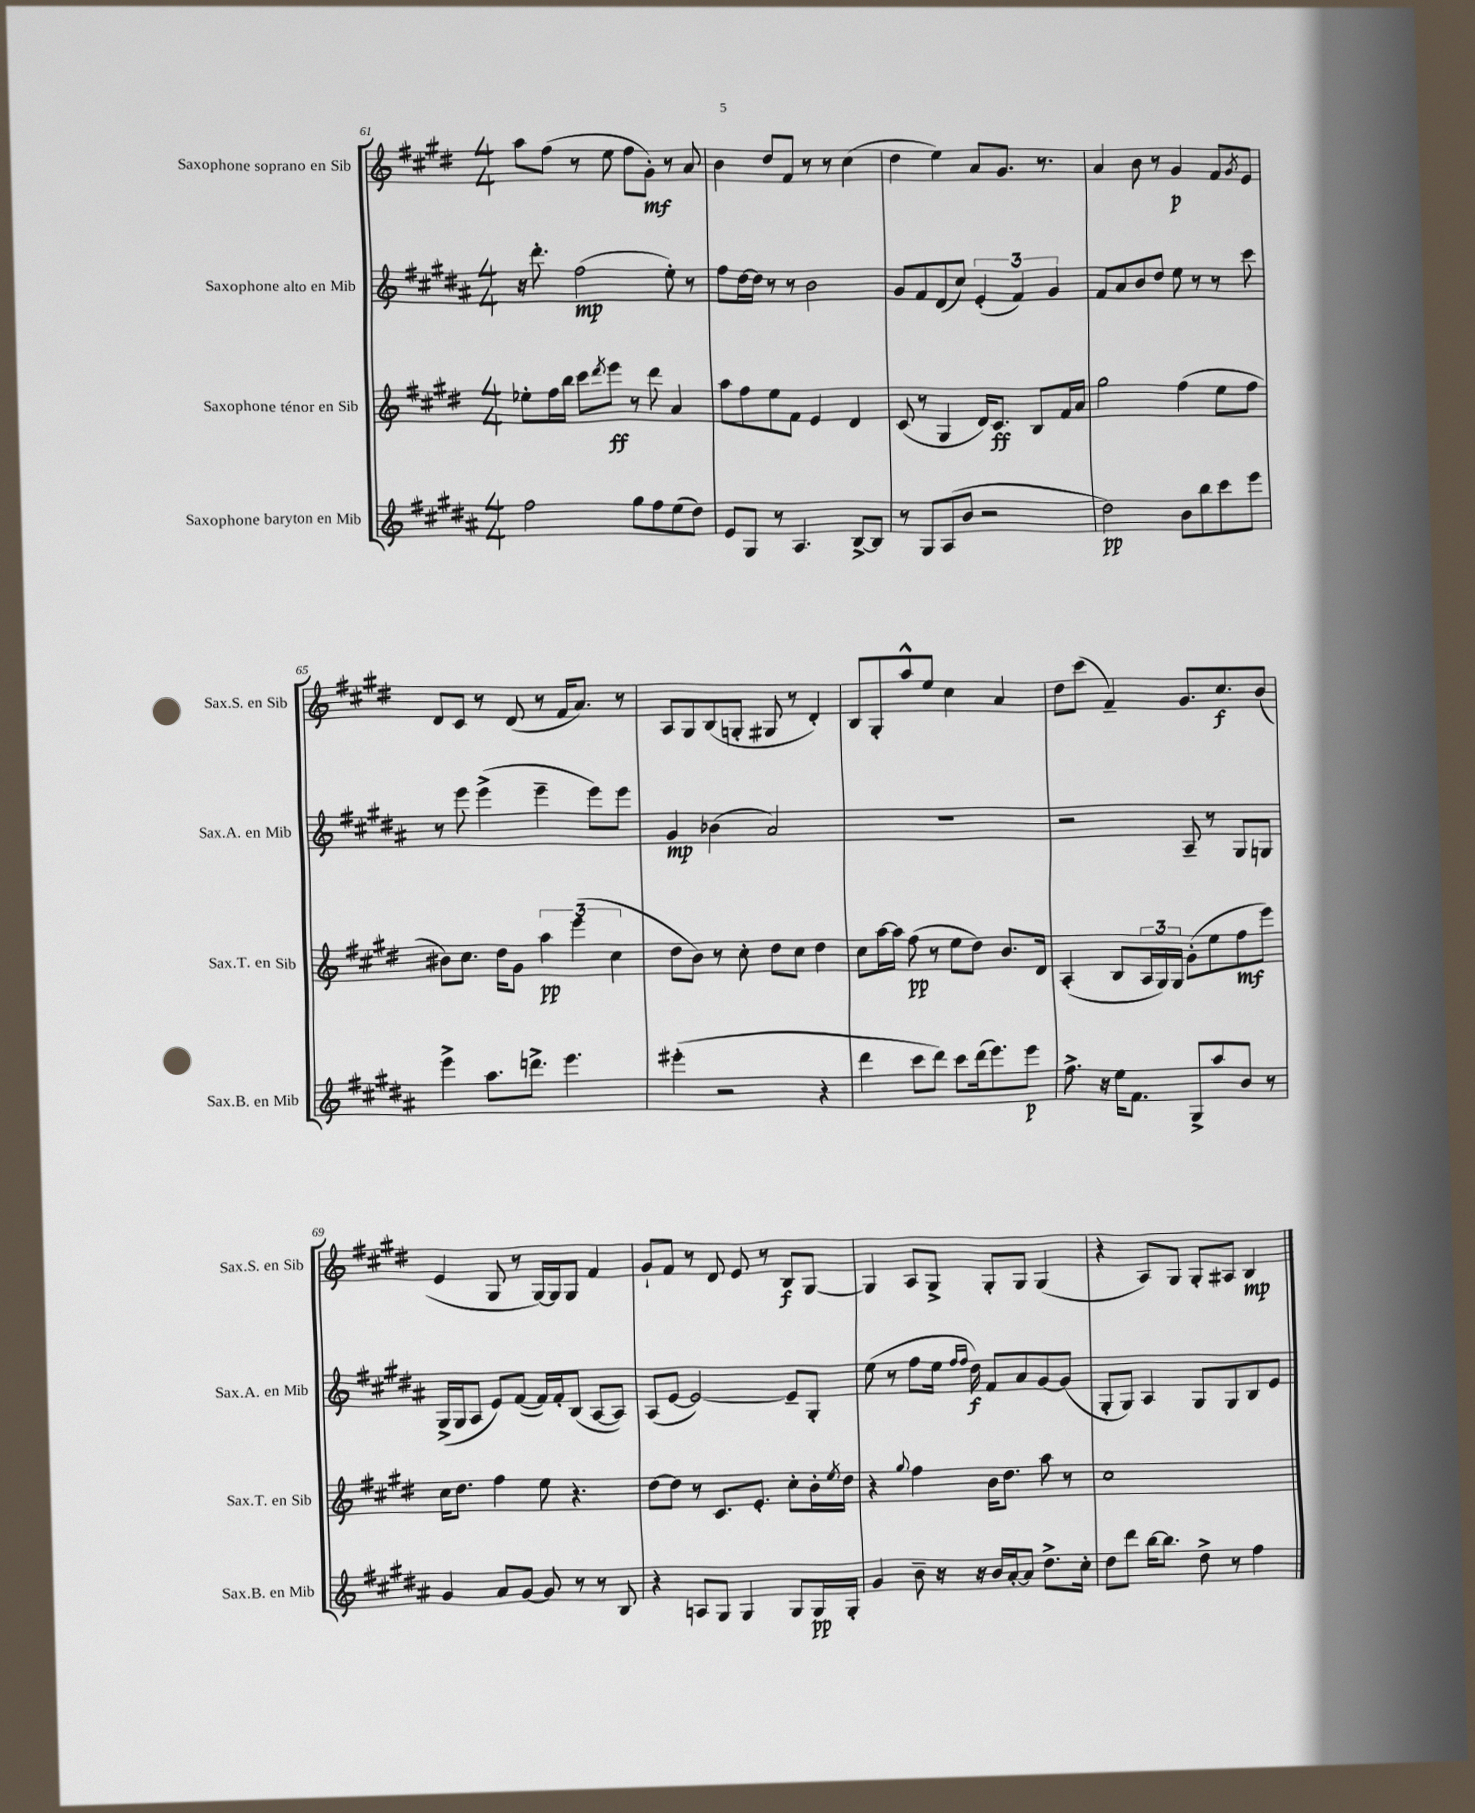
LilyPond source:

<<
\new StaffGroup <<
\new Staff = "s0" \with { instrumentName = "Saxophone soprano en Sib" shortInstrumentName = "Sax.S. en Sib" } {
    \clef treble \key e \major \numericTimeSignature \time 4/4
    a''8 fis''8( r8 e''8 fis''8 gis'8-.\mf) r8 a'8 |
    b'4 dis''8 fis'8 r8 r8 cis''4( |
    dis''4 e''4) a'8 gis'8. r8. |
    a'4 b'8 r8 gis'4\p fis'8 \acciaccatura { gis'8 } e'8 |
    dis'8 cis'8 r8 dis'8( r8 fis'16 a'8.) r8 |
    a8 gis8 b8( g8-. gis8 r8 dis'4-.) |
    b8 gis8-. a''8-^ e''8 cis''4 a'4 |
    dis''8 cis'''8( fis'4--) gis'8. cis''8.\f b'8( |
    e'4 gis8 r8 gis16~) gis16 gis8 fis'4 |
    gis'8-! fis'8 r8 dis'8 e'8 r8 b8\f gis8~ |
    gis4 a8 gis8-> gis8-. gis8 gis4( |
    r4 a8) gis8 gis8-. ais8 b4\mp \bar "|." |
}
\new Staff = "s1" \with { instrumentName = "Saxophone alto en Mib" shortInstrumentName = "Sax.A. en Mib" } {
    \clef treble \key b \major \numericTimeSignature \time 4/4
    r16 dis'''8.-. fis''2\mp( e''8-.) r8 |
    fis''8 dis''16~ dis''16 r8 r8 b'2 |
    gis'8 fis'8 dis'8( cis''8) \tuplet 3/2 { e'4-.( fis'4) gis'4 } |
    fis'8 ais'8 b'8 dis''8 e''8 r8 r8 cis'''8 |
    r8 e'''8 e'''4->( e'''4-- e'''8) e'''8 |
    gis'4\mp bes'4( ais'2) |
    R1 |
    r2 ais8-- r8 gis8 g8 |
    gis16->( gis16 ais8 e'8) fis'8~( fis'16) fis'16-. b8( ais8~ ais8) |
    ais8( e'8~ e'2~) e'8-- gis8-. |
    e''8( r8 fis''8 e''16 \grace { fis''16 fis''16 } dis''16\f) fis'8 ais'8 gis'8~ gis'8( |
    gis8-. gis8) ais4 gis8 gis8 b8 e'8 \bar "|." |
}
\new Staff = "s2" \with { instrumentName = "Saxophone ténor en Sib" shortInstrumentName = "Sax.T. en Sib" } {
    \clef treble \key e \major \numericTimeSignature \time 4/4
    ees''8-. fis''16 b''16 cis'''8 \acciaccatura { dis'''8 } e'''8\ff r8 dis'''8 a'4 |
    a''8 fis''8 e''8 fis'8 e'4 dis'4 |
    cis'8( r8 gis4 dis'16) cis'8.\ff b8 fis'16 a'16 |
    gis''2 fis''4( e''8 fis''8 |
    bis'8) cis''8. dis''16 gis'8 \tuplet 3/2 { a''4\pp e'''4( cis''4 } |
    dis''8 b'8) r8 cis''8-. dis''8 cis''8 dis''4 |
    cis''8 a''16~ a''16 fis''8\pp( r8 e''8 dis''8) b'8. dis'16 |
    a4-.( b8 \tuplet 3/2 { a16 gis16) gis16 } gis'8-.( e''8 fis''8\mf e'''8) |
    cis''16 dis''8. fis''4 e''8 r4. |
    dis''8~ dis''8 r8 cis'8. e'8.-. cis''8-. b'16-. \acciaccatura { e''8 } dis''16 |
    r4 \appoggiatura { gis''8 } fis''4 b'16 dis''8. a''8 r8 |
    cis''1 \bar "|." |
}
\new Staff = "s3" \with { instrumentName = "Saxophone baryton en Mib" shortInstrumentName = "Sax.B. en Mib" } {
    \clef treble \key b \major \numericTimeSignature \time 4/4
    fis''2 gis''8 fis''8 e''8( dis''8) |
    e'8 gis8 r8 ais4. b8~-> b8 |
    r8 gis8 ais8( b'8 r2 |
    dis''2\pp) b'8 b''8 cis'''8 e'''8 |
    e'''4-> ais''8. d'''8.-> e'''4. |
    eis'''4-.( r2 r4 |
    dis'''4 cis'''8 dis'''8) cis'''8 dis'''16( e'''8.) e'''8\p |
    fis''8.-> r16 e''16 fis'8. gis8-> ais''8 b'8 r8 |
    gis'4 ais'8 gis'8~ gis'8 r8 r8 b8 |
    r4 a8 gis8 gis4 gis8 gis16\pp gis16-. |
    gis'4 b'8-- r16 r16 b'16 ais'16~-. ais'8 dis''8.-> cis''16-. |
    dis''8 dis'''8 b''16~ b''8. dis''8-> r8 fis''4 \bar "|." |
}
>>
>>
\layout { \context { \Score currentBarNumber = #61 } }
